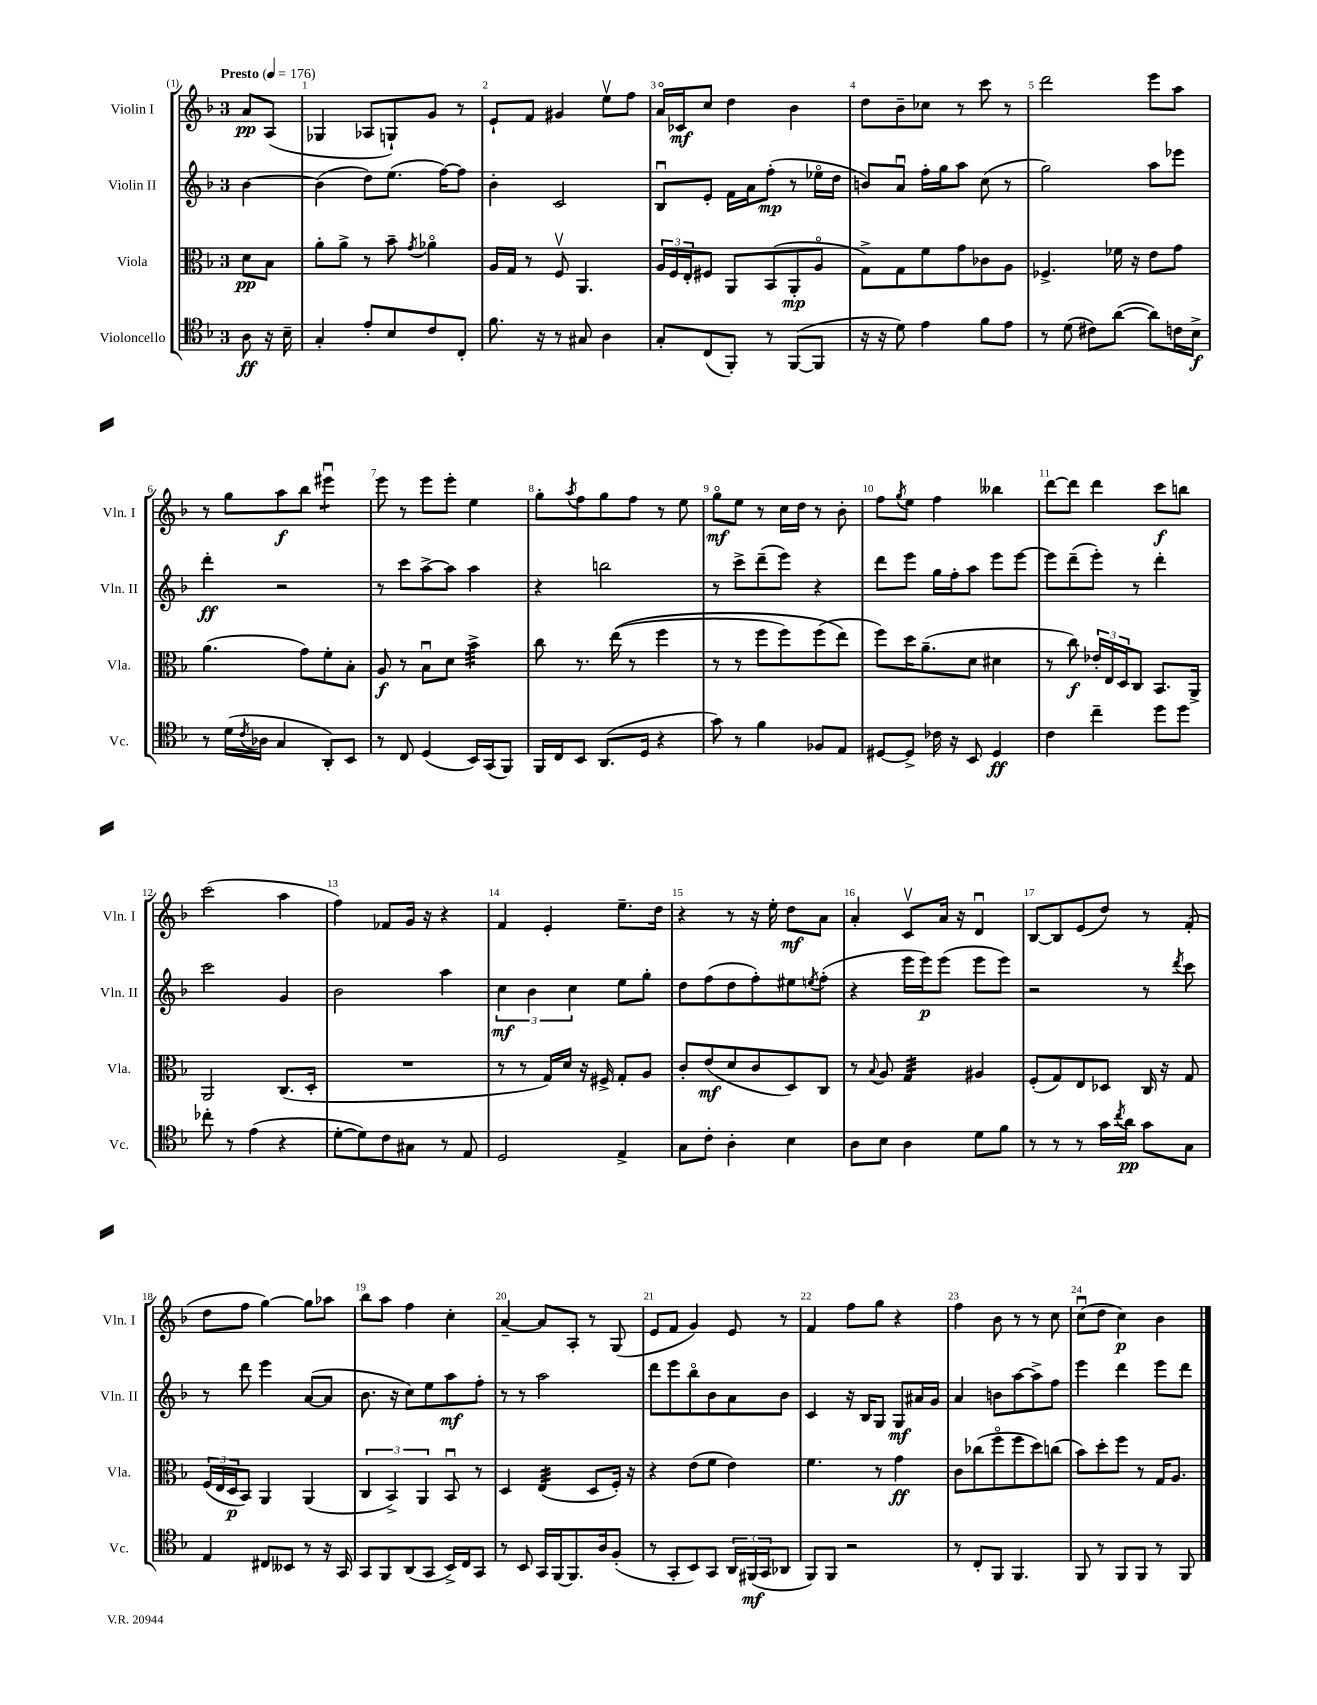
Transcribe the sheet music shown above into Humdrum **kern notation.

**kern	**kern	**kern	**kern
*staff4	*staff3	*staff2	*staff1
*clefC4	*clefC3	*clefG2	*clefG2
*k[b-]	*k[b-]	*k[b-]	*k[b-]
*M3/4	*M3/4	*M3/4	*M3/4
*MM176	*MM176	*MM176	*MM176
8A	8d	[4b-	8a
16r	8B-	.	(8A
16B-~	.	.	.
=	=	=	=
4G'	8a'	(4b-]	4G-
.	8a^	.	.
8e'	8r	8dd)	8A-
8B-	8b-~	(8.ee	8G`)
.	8qg	.	.
8c	4a-o	.	8g
.	.	[16ff)	.
8C'	.	8ff]	8r
=	=	=	=
8.f	16A	4b-'	8e`
.	16G	.	.
.	8r	.	8f
16r	.	.	.
8r	8Fv	2c	4g#
8G#	4.AA	.	.
4A	.	.	8eev
.	.	.	8ff
=	=	=	=
8G'	24A	8B-u	16ao
.	24F	.	.
.	.	.	16c-
.	24E'	.	.
(8C	8F#	8e'	8cc
8FF')	8AA	16f	4dd
.	.	16a	.
8r	(8BB-	(8ff'	.
([8FF	8AA'	8r	4b-
8FF]	8Ao	16ee-o	.
.	.	16dd	.
=	=	=	=
16r	8G^)	8b)	8dd
16r	.	.	.
8d)	8G	8au	8b-~
4e	8f	16ff'	8cc-
.	.	16gg	.
.	8g	8aa	8r
8f	8c-	(8cc	8ccc
8e	8A	8r	8r
=	=	=	=
8r	4.F-^	2gg)	2ddd
(8d	.	.	.
8c#)	.	.	.
([8a	16f-	.	.
.	16r	.	.
8a])	8e	8aa	8eee
16c	8g	8eee-	8aa
16B-^	.	.	.
=	=	=	=
8r	(4.a	4ddd'	8r
(16d	.	.	8gg
8qc	.	.	.
16A-	.	.	.
4G	.	2r	8aa
.	8g)	.	8bb-
8AA')	8f'	.	4eee#u
8BB-	8B-'	.	.
=	=	=	=
8r	8A	8r	8eee
8C	8r	8ccc	8r
(4D	8B-u	[8aa^	8eee
.	8d	8aa]	8eee'
16BB-)	4b-^	4aa	4ee
(16GG	.	.	.
8FF)	.	.	.
=	=	=	=
16FF	8cc	4r	8gg'
16C	.	.	.
.	.	.	8qaa
8BB-	8.r	.	8ff
(8.AA	.	2bb	8gg
.	&((16ee	.	.
.	8r	.	8ff
16D	.	.	.
4r	4ff	.	8r
.	.	.	8ee
=	=	=	=
8g)	8r	8r	8ggo
8r	8r	8ccc^	8ee
4f	8ff	(8ddd~	8r
.	8ff)	8eee)	16cc
.	.	.	16dd
8F-	(8ff	4r	8r
8E	8ee&)	.	8b-'
=	=	=	=
[8D#	8ff)	8ddd	8ff
.	.	.	8qgg
8D#^]	16dd	8eee	8ee
.	(8.a~	.	.
16c-	.	16gg	4ff
16r	.	16ff'	.
8BB-	8d	8aa	.
4D#	4d#	8eee	4bb--
.	.	[8eee	.
=	=	=	=
4c	8r	8eee]	[8ddd
.	8cc)	(8ddd~	8ddd]
4cc~	24e-'	8eee')	4ddd
.	24E	.	.
.	24D	.	.
.	8C	8r	.
8dd	8.BB-	4ddd'	8ccc
8dd	.	.	8bb
.	16AA^	.	.
=	=	=	=
8cc-'	2AA	2ccc	(2ccc
8r	.	.	.
(4e	.	.	.
4r	(8.C	4g	4aa
.	16D'	.	.
=	=	=	=
[8d'	2.r	2b-	4ff)
8d])	.	.	.
8c	.	.	8f-
8G#	.	.	16g
.	.	.	16r
8r	.	4aa	4r
8E	.	.	.
=	=	=	=
2D	8r	6cc	4f
.	8r	.	.
.	.	6b-	.
.	16G)	.	4e'
.	16d	.	.
.	.	6cc	.
.	16r	.	.
.	16F#^	.	.
4E^	8G'	8ee	8.ee~
.	8A	8gg'	.
.	.	.	16dd
=	=	=	=
8G	8c'	8dd	4r
8c'	(8e	(8ff	.
4A'	8d	8dd	8r
.	8c	8ff')	16r
.	.	.	16ee'
4B-	8D)	8ee#	8dd
.	.	8qee	.
.	8C	(8ff'	8a
=	=	=	=
8A	8r	4r	4a'
.	8qqB-	.	.
8B-	8A	.	.
4A	4G	16eee	8cv
.	.	16eee)	.
.	.	(8eee	16a
.	.	.	16r
8d	4A#	8eee	4du
8f	.	8eee)	.
=	=	=	=
8r	(8F'	2r	[8B-
8r	8G)	.	8B-]
8r	8E	.	(8e
16g	8D-	.	8dd)
8qcc	.	.	.
16a	.	.	.
8g	16C	8r	8r
.	16r	.	.
.	.	8qddd	.
8G	8G	8ccc	(8f'
=	=	=	=
4E	(24F	8r	8dd
.	24E	.	.
.	24D	.	.
.	8BB-)	8ddd	8ff
8C#	4AA	4eee	[4gg)
8BB--	.	.	.
8r	(4AA	([8a	8gg]
16r	.	8a]	8aa-
16GG	.	.	.
=	=	=	=
8GG	6C	8.b-	8bb-
8FF	.	.	8aa
.	6BB-^)	.	.
.	.	16r	.
(8AA	.	8cc)	4ff
.	6AA	.	.
8GG	.	8ee	.
16BB-^)	8BB-u	8aa	4cc'
16C	.	.	.
8GG	8r	8ff'	.
=	=	=	=
8r	4D	8r	[4a~
8BB-	.	8r	.
16GG	(4E	2aa	8a]
[16FF	.	.	.
8.FF]	.	.	8A'
.	8D	.	8r
16A	.	.	.
(8F'	16F')	.	(8G
.	16r	.	.
=	=	=	=
8r	4r	8ddd	8e
8GG'	.	8eee	8f
8BB-)	(8e	8bb-o	4g)
8GG	8f	8b-	.
24AA	4e)	8a	8e
(24FF#	.	.	.
24GG	.	.	.
8AA-	.	8b-	8r
=	=	=	=
8FF)	4.f	4c	4f
8FF	.	.	.
2r	.	16r	8ff
.	.	16B-	.
.	8r	8G	8gg
.	4g	8G	4r
.	.	16a#	.
.	.	16g	.
=	=	=	=
8r	8c	4a	4ff
8C'	(8cc-	.	.
8FF	8ffo	8b	8b-
4.FF	8ff	[8aa	8r
.	8dd)	8aa^]	8r
.	(8cc	8ff	8cc
=	=	=	=
8FF	8b-)	4eee	(8ccu
8r	8dd'	.	8dd
8FF	8ff	4ddd	4cc)
8FF	8r	.	.
8r	16G	8eee	4b-
.	8.A	.	.
8FF	.	8ddd	.
==	==	==	==
*-	*-	*-	*-
